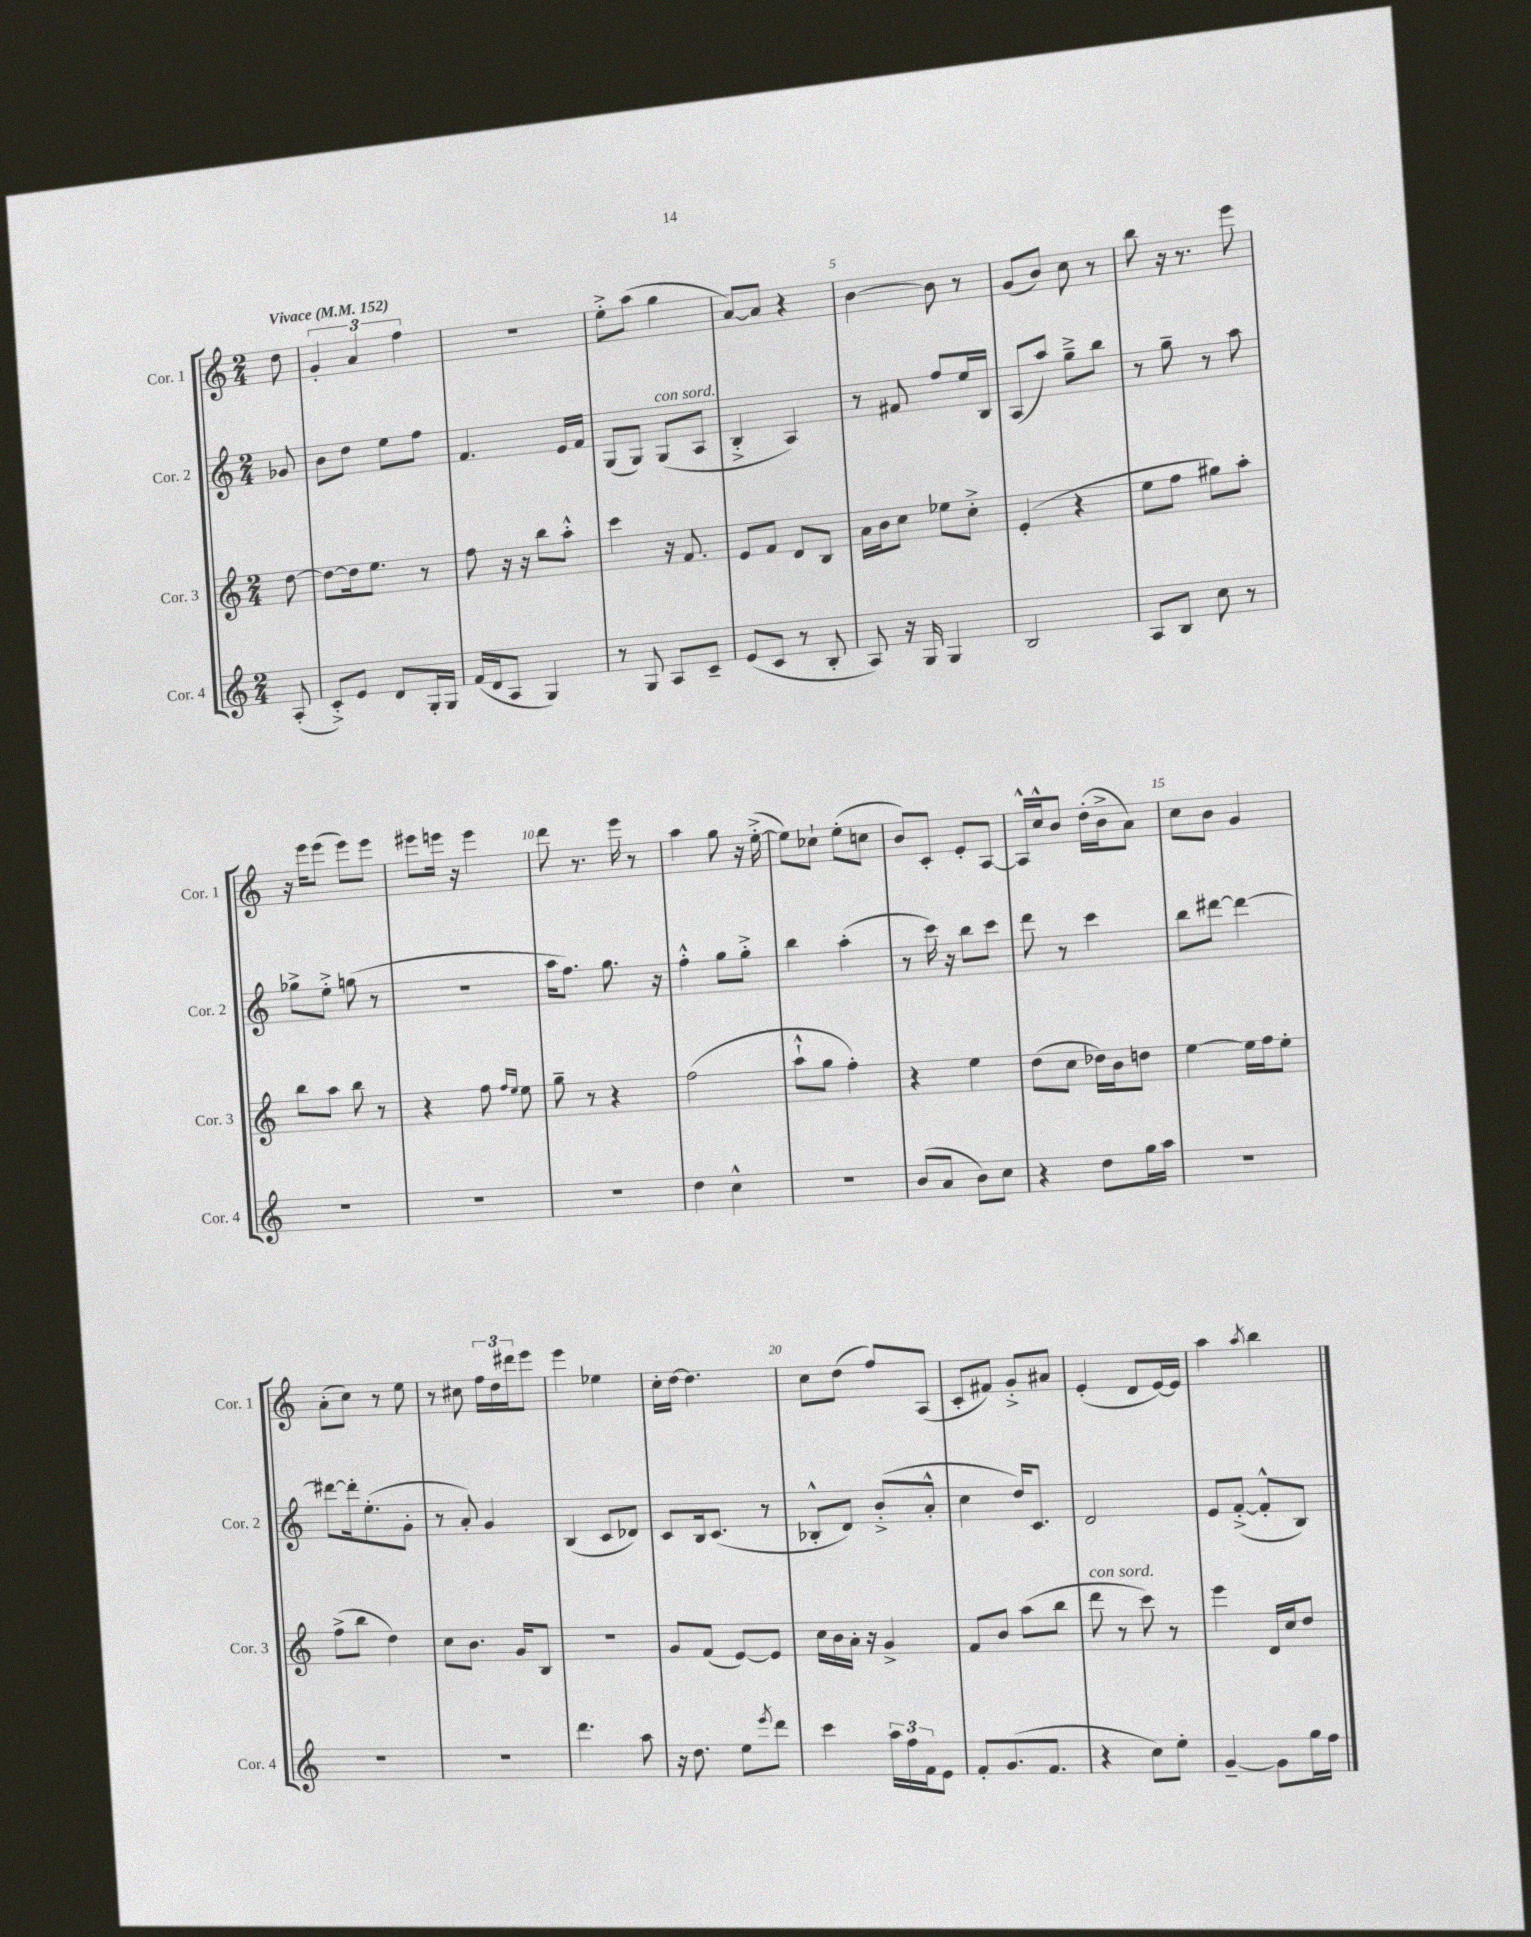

**kern	**kern	**kern	**kern
*part4	*part3	*part2	*part1
*staff4	*staff3	*staff2	*staff1
*I"Cor. 4	*I"Cor. 3	*I"Cor. 2	*I"Cor. 1
*I'Cor. 4	*I'Cor. 3	*I'Cor. 2	*I'Cor. 1
*clefG2	*clefG2	*clefG2	*clefG2
*k[]	*k[]	*k[]	*k[]
*M2/4	*M2/4	*M2/4	*M2/4
*MM152	*MM152	*MM152	*MM152
=	=	=	=
!	!	!	!LO:TX:a:B:t=Vivace
(8A'/	[8dd\	8g-X/	8dd\
=1	=1	=1	=1
8c'^/L)	8dd\L_	8b\L	6g'/
8e/J	16dd\k]	8dd\J	.
.	.	.	6a/
.	8.ee\J	.	.
8d/L	.	8ee\L	.
.	.	.	6ff\
16G'/L	8r	8ff\J	.
16G/JJ	.	.	.
=2	=2	=2	=2
(16f/LL	8ff\	4.f/	2r
16d/J	.	.	.
8A/J	16r	.	.
.	16r	.	.
4G/)	8bb\L	.	.
.	8aa'^^\J	16e/LL	.
.	.	16f/JJ	.
=3	=3	=3	=3
8r	4ccc\	(8G/L	8ee'^\L
8G/	.	8G/J)	(8aa\J
!	!	!LO:TX:a:i:t=con sord.	!
8A/L	16r	(8G/L	4gg\
.	8.f/	.	.
8c~/J	.	8A/J	.
=4	=4	=4	=4
(8e/L	8e/L	4B'^/	[8a/L)
8c/J	8f/J	.	8a/J]
8r	8d/L	4A/)	4r
8B'/	8B/J	.	.
=5	=5	=5	=5
8A/)	16a\LL	8r	[4b\
.	16b\J	.	.
16r	8cc\J	8f#X/	.
16G/	.	.	.
4G/	8ee-X\L	8ff/L	8b\]
.	8cc'^\J	16ee/L	8r
.	.	16B/JJ	.
=6	=6	=6	=6
2B/	(4e'/	(8A/L	(8g/L
.	.	8aa/J)	8b/J)
.	4r	8gg~^\L	8cc\
.	.	8bb\J	8r
=7	=7	=7	=7
8A/L	8ee\L	8r	8bb\
8B/J	8ff\J	8gg~\	16r
.	.	.	8.r
8cc\	8gg#X\L)	8r	.
8r	8aa'\J	8aa\	8eee\
!!LO:LB:g=z
=8	=8	=8	=8
2r	8bb\L	8gg-X^\L	16r
.	.	.	16eee\KL
.	8aa\J	8ee'^\J	(8eee\J
.	8bb\	(8ggn\	8eee\L)
.	8r	8r	8eee\J
=9	=9	=9	=9
2r	4r	2r	8eee#X\L
.	.	.	16eeen\Jk
.	.	.	16r
.	8ff\	.	4eee\
.	16qqff/LL	.	.
.	16qqee/JJ	.	.
.	8ee\	.	.
=10	=10	=10	=10
2r	8gg~\	16aa\KL	8ddd\
.	.	8.ff\J)	.
.	8r	.	8.r
.	4r	8.gg\	.
.	.	.	16eee\
.	.	.	8r
.	.	16r	.
=11	=11	=11	=11
4dd\	(2ff\	4ff'^^\	4aa\
4cc^^\	.	8gg\L	8gg\
.	.	8gg'^\J	16r
.	.	.	([16ee'^\
=12	=12	=12	=12
2r	8aa`^^\L	4bb\	8ee\L])
.	8gg\J	.	8cc-X`\J
.	4ff'\)	(4aa'\	(8ee'\L
.	.	.	8ccn\J
=13	=13	=13	=13
(8b/L	4r	8r	8b/L)
8a/J	.	16ccc\)	8c'/J
.	.	16r	.
8b\L)	4ee\	8bb\L	8e'/L
8cc\J	.	8ccc\J	[8A/J
=14	=14	=14	=14
4r	(8dd\L	8ddd\	16A^^/LL]
.	.	.	16cc^^/J
.	8cc\J	8r	8b/J
8dd\L	16dd-X\LL)	4ccc\	(16dd'\LL
.	16b\J	.	16b^\J
16gg\L	8ddn\J	.	8a\J)
16aa\JJ	.	.	.
=15	=15	=15	=15
2r	[4ee\	8bb\L	8cc\L
.	.	[8ddd#X\J	8b\J
.	16ee\LL]	4ddd#\_	4g/
.	16ff\J	.	.
.	8ee'\J	.	.
!!LO:LB:g=z
=16	=16	=16	=16
2r	(8ff^\L	8ddd#X\L_	(8a'\L
.	8bb\J	16ddd#'\k]	8cc\J)
.	.	(8.ee'\	.
.	4dd\)	.	8r
.	.	8g'\J	8ee\
=17	=17	=17	=17
2r	8cc\L	8r	8r
.	8.b\J	8a'/)	8cc#X\
.	.	4g/	24ff\LL
.	.	.	24dd\
.	16g/KL	.	.
.	.	.	24ddd#X\J
.	8B/J	.	8eee\J
=18	=18	=18	=18
4.ddd\	2r	(4B/	4eee\
.	.	8c/L	4ee-X\
8aa\	.	8d-X/J)	.
=19	=19	=19	=19
16r	8g/L	8c/L	16cc'\LL
8.dd\	.	.	[16dd\JJ
.	(8f/J	16B/k	4.dd\]
.	.	(8.c/J	.
8ee\L	[8e/L)	.	.
8qeee/	.	.	.
8ddd\J	8e/J]	8r	.
=20	=20	=20	=20
4ccc\	16cc\LL	8B-X'^^/L	8cc\L
.	16b\	.	.
.	16a'\JJ	8d/J)	(8dd\J
.	16r	.	.
24aa\LL	4g^/	(8b'^/L	8ff/L)
24ff\	.	.	.
24f\J	.	.	.
8e\J	.	8a'^^/J	(8A/J
=21	=21	=21	=21
8f'/L	8f/L	4cc\	8c'/L
(8.g/	8b/J	.	8f#X/J)
.	(8aa\L	16dd/KL)	8g'^/L
8.f/J	.	8.c/J	.
.	8bb\J	.	8a#X/J
=22	=22	=22	=22
!	!LO:TX:a:i:t=con sord.	!	!
4r	8ddd\	2d/	(4e'/
.	8r	.	.
8cc\L)	8ccc\)	.	8d/L
8ee'\J	8r	.	[16e/L)
.	.	.	16e/JJ]
=23	=23	=23	=23
[4g~/	4eee\	8e/L	4aa\
.	.	([8f'^/J	.
.	.	.	8qaa/
8g\L]	16d/LL	8f'^^/L]	4bb\
.	16cc/J	.	.
16gg\L	8dd/J	8B/J)	.
16ff\JJ	.	.	.
==	==	==	==
*-	*-	*-	*-
